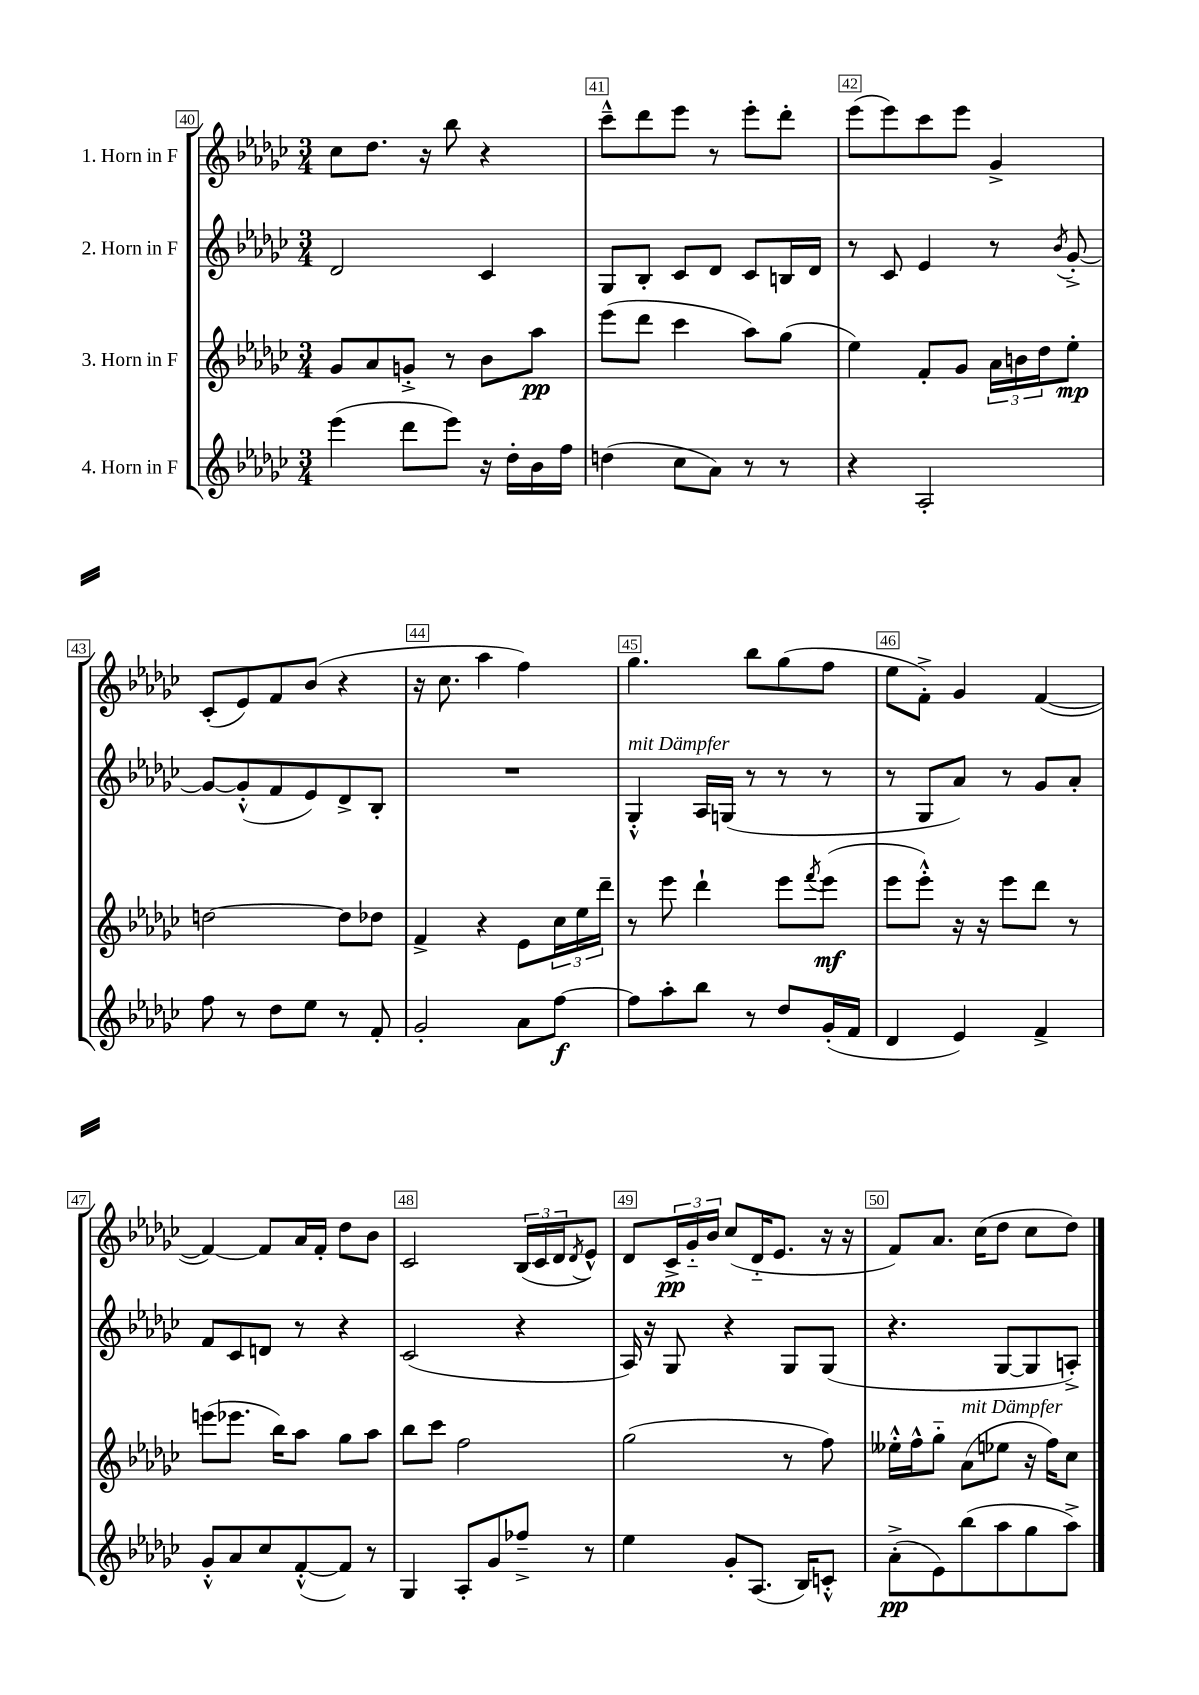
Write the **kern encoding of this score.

**kern	**dynam	**kern	**dynam	**kern	**kern	**dynam
*part4	*part4	*part3	*part3	*part2	*part1	*part1
*staff4	*staff4	*staff3	*staff3	*staff2	*staff1	*staff1
*I"4. Horn in F	*	*I"3. Horn in F	*	*I"2. Horn in F	*I"1. Horn in F	*
*clefG2	*	*clefG2	*	*clefG2	*clefG2	*
*k[b-e-a-d-g-c-]	*	*k[b-e-a-d-g-c-]	*	*k[b-e-a-d-g-c-]	*k[b-e-a-d-g-c-]	*
*M3/4	*	*M3/4	*	*M3/4	*M3/4	*
=40	=40	=40	=40	=40	=40	=40
(4eee-\	.	8g-/L	.	2d-/	8cc-\L	.
.	.	8a-/	.	.	8.dd-\J	.
8ddd-\L	.	8gn'^/J	.	.	.	.
.	.	.	.	.	16r	.
8eee-\J)	.	8r	.	.	8bb-\	.
16r	.	8b-\L	.	4c-/	4r	.
16dd-'\LL	.	.	.	.	.	.
16b-\	.	8aa-\J	pp	.	.	.
16ff\JJ	.	.	.	.	.	.
=41	=41	=41	=41	=41	=41	=41
(4ddn\	.	(8eee-\L	.	8G-/L	8ccc-~^^\L	.
.	.	8ddd-\J	.	8B-'/J	8ddd-\	.
8cc-\L	.	4ccc-\	.	8c-/L	8eee-\J	.
8a-\J)	.	.	.	8d-/J	8r	.
8r	.	8aa-\L)	.	8c-/L	8eee-'\L	.
8r	.	(8gg-\J	.	16Bn/L	8ddd-'\J	.
.	.	.	.	16d-/JJ	.	.
=42	=42	=42	=42	=42	=42	=42
4r	.	4ee-\)	.	8r	(8eee-\L	.
.	.	.	.	8c-/	8eee-\)	.
2A-'/	.	8f'/L	.	4e-/	8ccc-\	.
.	.	8g-/J	.	.	8eee-\J	.
.	.	24a-\LL	.	8r	4g-^/	.
.	.	24bn\	.	.	.	.
.	.	24dd-\J	.	.	.	.
.	.	.	.	8qb-/	.	.
.	.	8ee-'\J	mp	[8g-'^/	.	.
!!LO:LB:g=z
=43	=43	=43	=43	=43	=43	=43
8ff\	.	[2ddn\	.	8g-/L_	(8c-'/L	.
8r	.	.	.	(8g-'^^/]	8e-/)	.
8dd-\L	.	.	.	8f/	8f/	.
8ee-\J	.	.	.	8e-/)	(8b-/J	.
8r	.	8dd\L]	.	8d-^/	4r	.
8f'/	.	8dd-X\J	.	8B-'/J	.	.
=44	=44	=44	=44	=44	=44	=44
2g-'/	.	4f^/	.	2.r	16r	.
.	.	.	.	.	8.cc-\	.
.	.	4r	.	.	4aa-\	.
8a-\L	.	8e-\L	.	.	4ff\)	.
[8ff\J	f	24cc-\L	.	.	.	.
.	.	24ee-\	.	.	.	.
.	.	24ddd-~\JJ	.	.	.	.
=45	=45	=45	=45	=45	=45	=45
!	!	!	!	!LO:TX:a:i:t=mit Dämpfer	!	!
8ff\L]	.	8r	.	4G-'^^/	4.gg-\	.
8aa-'\	.	8eee-\	.	.	.	.
8bb-\J	.	4ddd-`\	.	16A-/LL	.	.
.	.	.	.	(16Gn/JJ	.	.
8r	.	.	.	8r	8bb-\L	.
8dd-/L	.	8eee-\L	.	8r	(8gg-\	.
.	.	8qfff/	.	.	.	.
(16g-'/L	.	(8eee-\J	mf	8r	8ff\J	.
16f/JJ	.	.	.	.	.	.
=46	=46	=46	=46	=46	=46	=46
4d-/	.	8eee-\L	.	8r	8ee-\L	.
.	.	8eee-'^^\J)	.	8G-/L	8f'^\J)	.
4e-/)	.	16r	.	8a-/J)	4g-/	.
.	.	16r	.	.	.	.
.	.	8eee-\L	.	8r	.	.
4f^/	.	8ddd-\J	.	8g-/L	([4f/	.
.	.	8r	.	8a-'/J	.	.
!!LO:LB:g=z
=47	=47	=47	=47	=47	=47	=47
8g-'^^/L	.	(8eeen\L	.	8f/L	4f/_)	.
8a-/	.	8.eee-X\J	.	8c-/	.	.
8cc-/	.	.	.	8dn/J	8f/L]	.
.	.	16bb-\KL)	.	.	.	.
([8f'^^/	.	8aa-\J	.	8r	16a-/L	.
.	.	.	.	.	16f'/JJ	.
8f/J])	.	8gg-\L	.	4r	8dd-\L	.
8r	.	8aa-\J	.	.	8b-\J	.
=48	=48	=48	=48	=48	=48	=48
4G-/	.	8bb-\L	.	(2c-/	2c-/	.
.	.	8ccc-\J	.	.	.	.
8A-'/L	.	2ff\	.	.	.	.
8g-/	.	.	.	.	.	.
8ff-X~^/J	.	.	.	4r	(24B-/LL	.
.	.	.	.	.	24c-/	.
.	.	.	.	.	24d-/J	.
.	.	.	.	.	8qd-/	.
8r	.	.	.	.	8e-^^/J)	.
=49	=49	=49	=49	=49	=49	=49
4ee-\	.	(2gg-\	.	16A-/)	8d-/L	.
.	.	.	.	16r	.	.
.	.	.	.	8G-/	24c-^/L	pp
.	.	.	.	.	24g-/	.
.	.	.	.	.	24b-/JJ	.
8g-'/L	.	.	.	4r	(8cc-/L	.
(8.A-/J	.	.	.	.	16d-/K	.
.	.	.	.	.	8.e-/J	.
.	.	8r	.	8G-/L	.	.
16B-/KL)	.	.	.	.	.	.
8cn'^^/J	.	8ff\)	.	(8G-/J	16r	.
.	.	.	.	.	16r	.
=50	=50	=50	=50	=50	=50	=50
(8a-'^\L	pp	16ee--X'^^\LL	.	4.r	8f/L)	.
.	.	16ff^^\J	.	.	.	.
8e-\)	.	8gg-\J	.	.	8.a-/J	.
!	!	!LO:TX:a:i:t=mit Dämpfer	!	!	!	!
(8bb-\	.	(8a-\L	.	.	.	.
.	.	.	.	.	(16cc-\KL	.
8aa-\	.	8ee-X\J	.	[8G-/L	8dd-\J	.
8gg-\	.	16r	.	8G-/]	8cc-\L	.
.	.	16ff\KL)	.	.	.	.
8aa-^\J)	.	8cc-\J	.	8An'^/J)	8dd-\J)	.
==	==	==	==	==	==	==
*-	*-	*-	*-	*-	*-	*-
